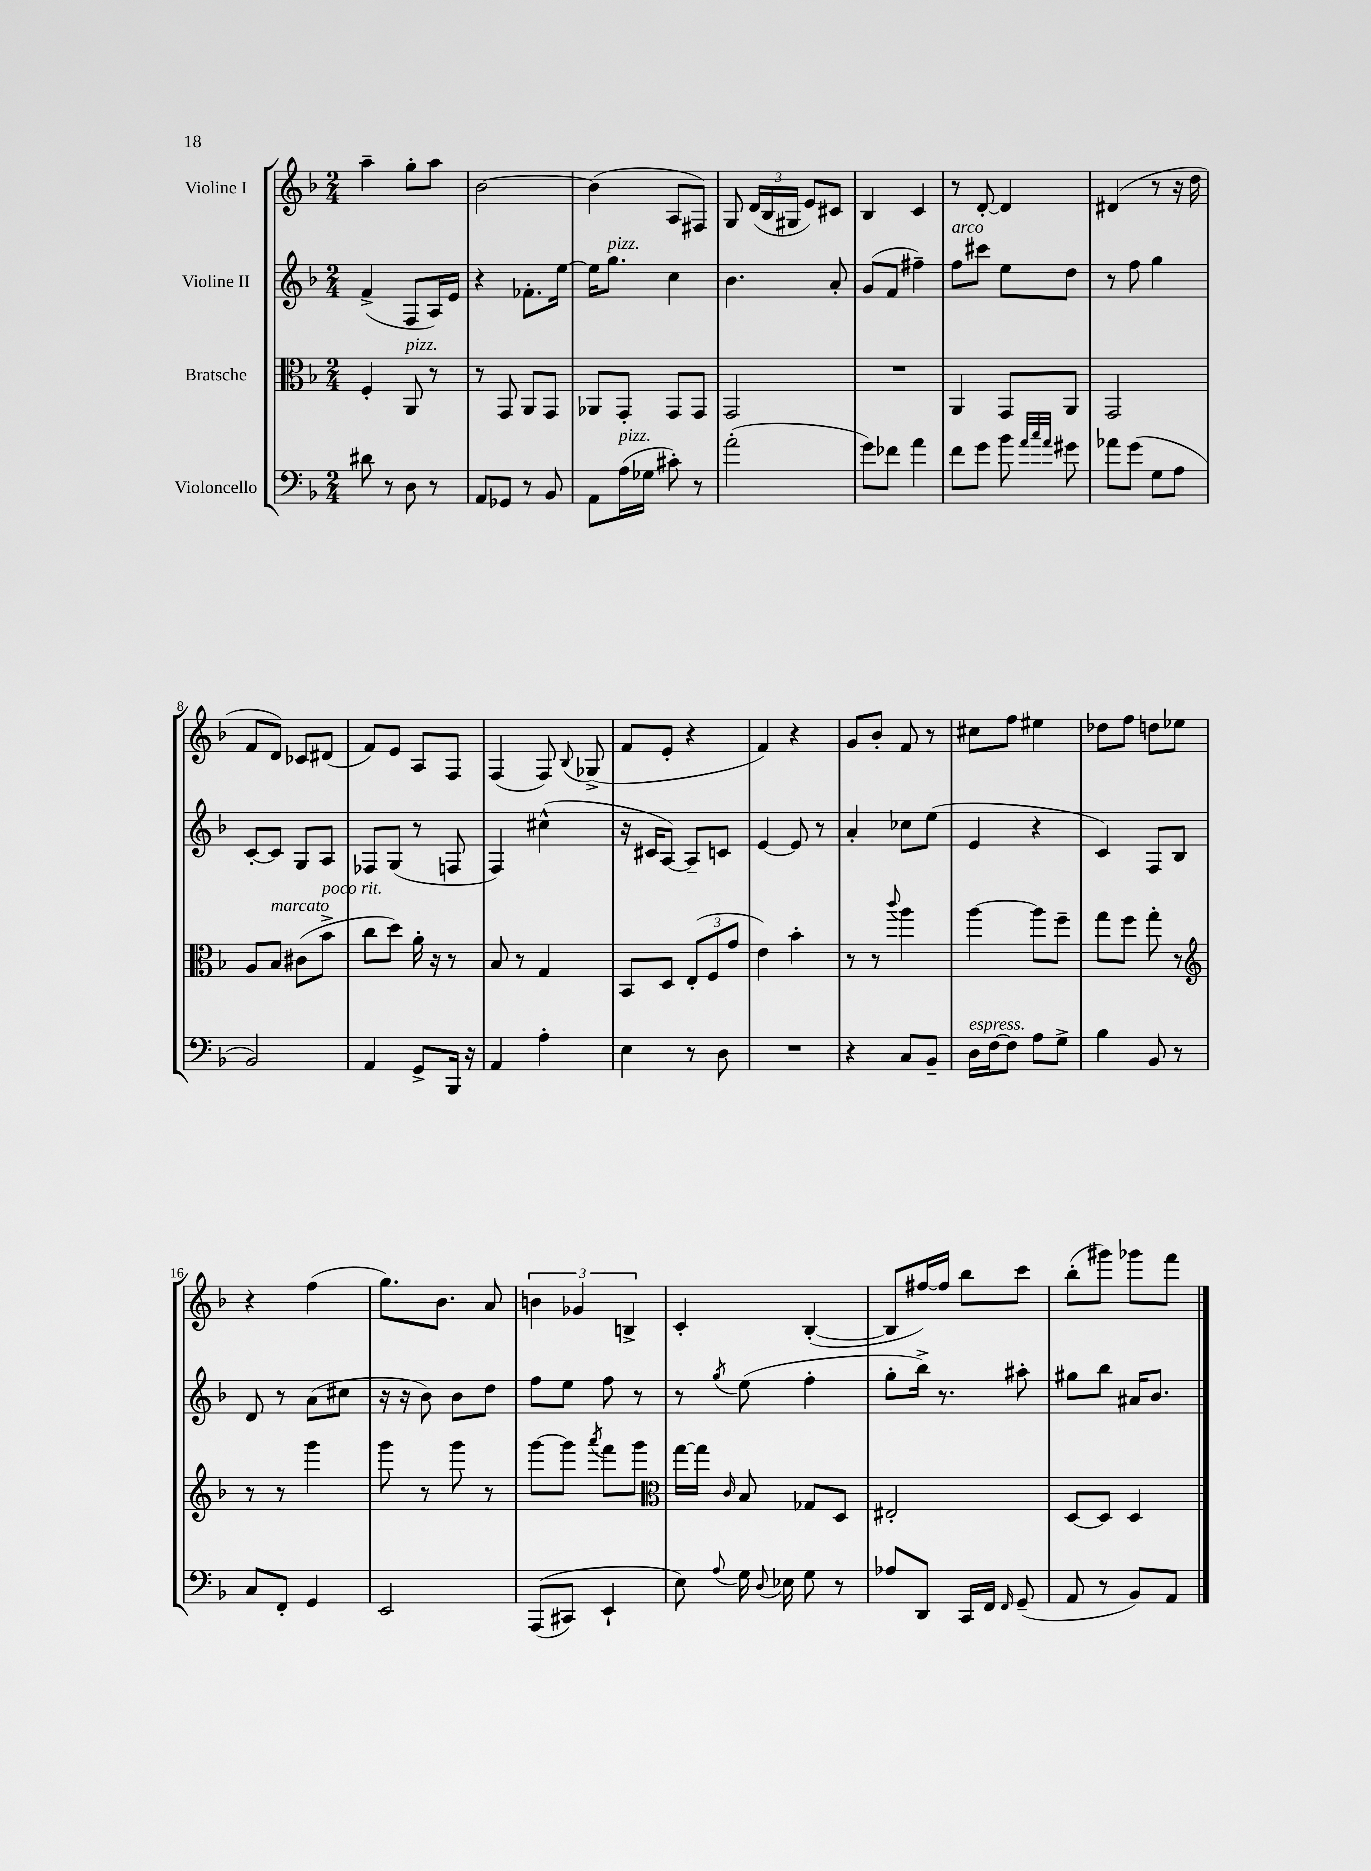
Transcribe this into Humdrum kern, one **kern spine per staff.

**kern	**kern	**kern	**kern
*staff4	*staff3	*staff2	*staff1
*clefF4	*clefC3	*clefG2	*clefG2
*k[b-]	*k[b-]	*k[b-]	*k[b-]
*M2/4	*M2/4	*M2/4	*M2/4
8d#\	4F'/	(4f^/	4aa~\
8r	.	.	.
8D\	8AA/	8F/L	8gg'\L
8r	8r	16A/L)	8aa\J
.	.	16e/JJ	.
=	=	=	=
8AA/L	8r	4r	[2b-\
8GG-/J	8GG/	.	.
8r	8AA/L	8.f-'\L	.
8BB-/	8GG/J	.	.
.	.	[16ee\Jk	.
=	=	=	=
8AA\L	8AA-/L	16ee\]LK	(4b-\]
.	.	8.gg\J	.
(16A\L	8GG'/J	.	.
16G-\JJ	.	.	.
8c#'\)	8GG/L	4cc\	8A/L
8r	8GG/J	.	8F#/J)
=	=	=	=
(2a'\	2GG/	4.b-\	8G/
.	.	.	(24d/LL
.	.	.	24B-/
.	.	.	24G#/JJ
.	.	.	8e/L)
.	.	8a'/	8c#/J
=	=	=	=
8g\L)	2r	(8g/L	4B-/
8f-\J	.	8f/J	.
4a\	.	4ff#~\)	4c/
=	=	=	=
8f\L	4AA/	8ff\L	8r
8g\J	.	8ccc#\J	[8d'/
8b-\	8GG/L	8ee\L	4d/]
32qqa/LLL	.	.	.
32qqcc/	.	.	.
32qqa/JJJ	.	.	.
8g#\	8AA/J	8dd\J	.
=	=	=	=
8a-\L	2GG/	8r	(4d#/
(8g\J	.	8ff\	.
8G\L	.	4gg\	8r
8A\J	.	.	16r
.	.	.	16dd\
=	=	=	=
2BB-/)	8A/L	[8c'/L	8f/L
.	8B-/J	8c/]J	8d/J)
.	(8c#\L	8G/L	8c-/L
.	8b-^\J	8A/J	(8d#/J
=	=	=	=
4AA/	8cc\L	8F-/L	8f/L)
.	8dd\J)	(8G/J	8e/J
8GG^/L	16a'\	8r	8A/L
.	16r	.	.
16BBB-/Jk	8r	8F/	8F/J
16r	.	.	.
=	=	=	=
4AA/	8B-/	4F/)	(4F/
.	8r	.	.
4A'\	4G/	(4cc#^^\	8F/)
.	.	.	8qqB-/
.	.	.	(8G-^/
=	=	=	=
4E\	8BB-/L	16r	8f/L
.	.	16c#/LK	.
.	8D/J	[8A/J)	8e'/J
8r	(12E'/L	8A~/]L	4r
.	12F/	.	.
8D\	.	8c/J	.
.	12g/J	.	.
=	=	=	=
2r	4e\)	[4e/	4f/)
.	4b-'\	8e/]	4r
.	.	8r	.
=	=	=	=
4r	8r	4a'/	8g/L
.	8r	.	8b-'/J
.	8qqccc/	.	.
8C/L	4aa\	8cc-\L	8f/
8BB-~/J	.	(8ee\J	8r
=	=	=	=
16D\LL	[4aa\	4e/	8cc#\L
[16F\J	.	.	.
8F\]J	.	.	8ff\J
8A\L	8aa\]L	4r	4ee#\
8G^\J	8ff~\J	.	.
=	=	=	=
4B-\	8gg\L	4c/)	8dd-\L
.	8ff\J	.	8ff\J
8BB-/	8gg'\	8F/L	8dd\L
8r	8r	8B-/J	8ee-\J
=	=	=	=
*	*clefG2	*	*
8C/L	8r	8d/	4r
8FF'/J	8r	8r	.
4GG/	4ggg\	(8a\L	(4ff\
.	.	8cc#\J	.
=	=	=	=
2EE/	8ggg\	16r	8.gg\L)
.	.	16r	.
.	8r	8b-\)	.
.	.	.	8.b-\J
.	8ggg\	8b-\L	.
.	8r	8dd\J	8a/
=	=	=	=
&((8AAA/L	[8ggg\L	8ff\L	6b\
8CC#/J)	8ggg\]J	8ee\J	.
.	.	.	6g-/
.	8qaaa/	.	.
4EE`/	8fff\L	8ff\	.
.	.	.	6B^/
.	8ggg\J	8r	.
=	=	=	=
*	*clefC3	*	*
8E\&)	[16gg\LL	8r	4c'/
.	16gg\]JJ	.	.
8qqA/	16qqc/	8qgg/	.
16G\	8B-/	(8ee\	.
8qqD/	.	.	.
16E-\	.	.	.
8G\	8G-/L	4ff'\	([4B-'/
8r	8D/J	.	.
=	=	=	=
8A-/L	2E#'/	8gg'\L	8B-/]L
8DD/J	.	16bb-^\Jk)	[16ff#/L)
.	.	8.r	16ff#/]JJ
16CC/LL	.	.	8bb-\L
16FF/JJ	.	.	.
16qqFF/	.	.	.
(8GG~/	.	8aa#'\	8ccc\J
=	=	=	=
8AA/	[8D/L	8gg#\L	(8bb-'\L
8r	8D/]J	8bb-\J	8ggg#\J)
8BB-/L)	4D/	16a#/LK	8ggg-\L
.	.	8.b-/J	.
8AA/J	.	.	8fff\J
==	==	==	==
*-	*-	*-	*-
